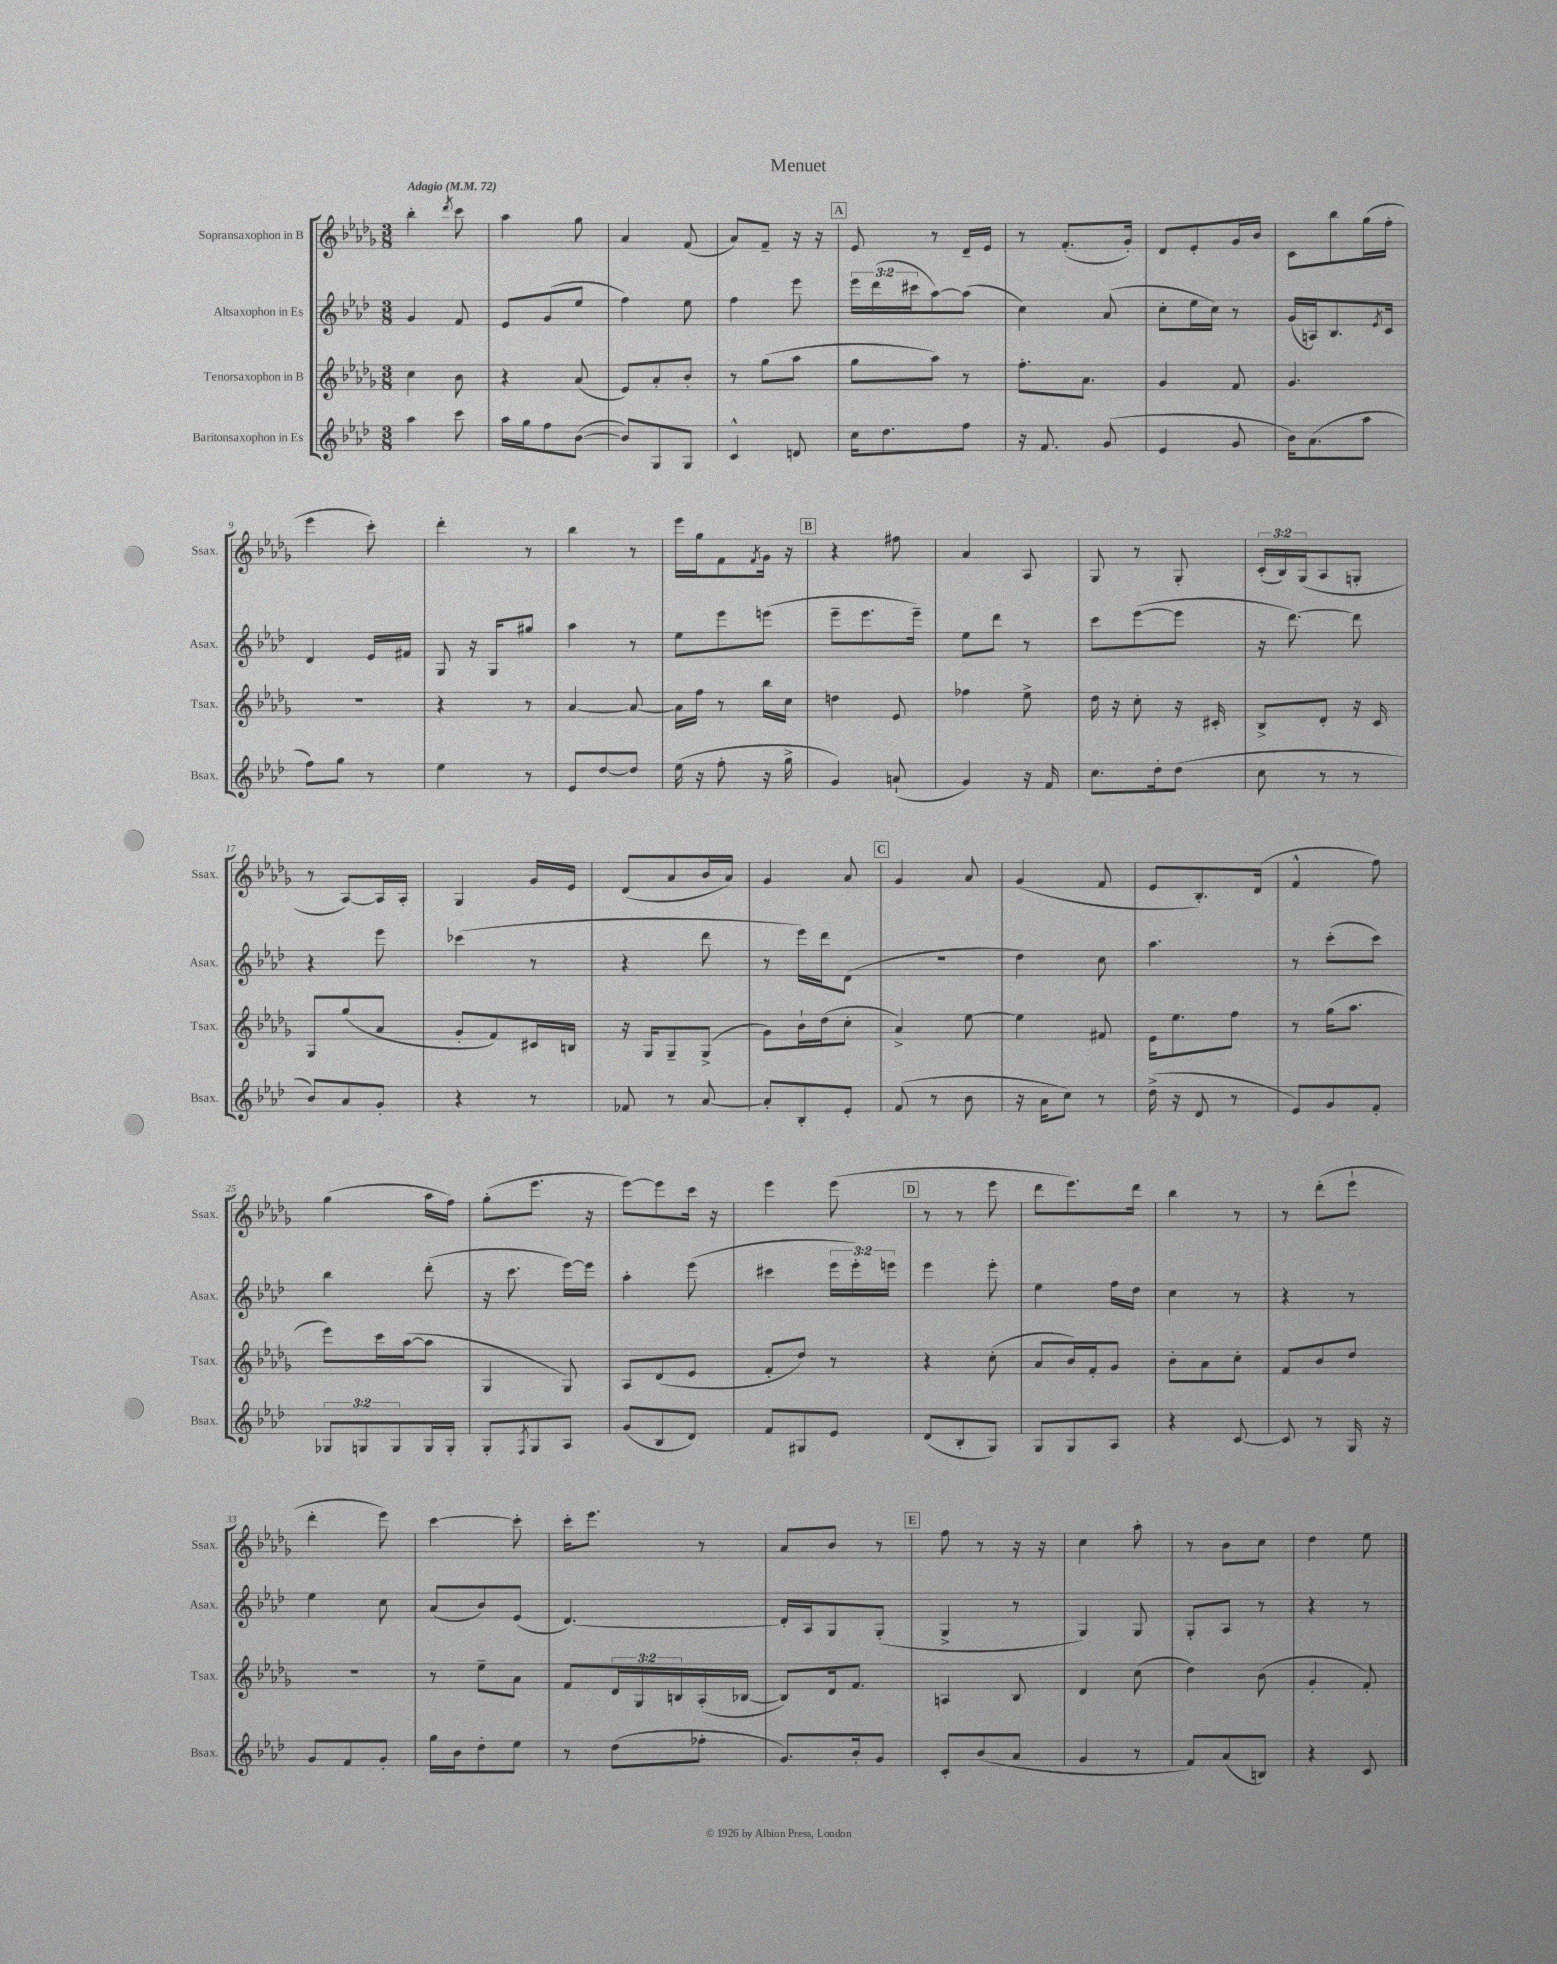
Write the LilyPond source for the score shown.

\header { title = "Menuet" }
<<
\new StaffGroup <<
\new Staff = "s0" \with { instrumentName = "Sopransaxophon in B" shortInstrumentName = "Ssax." } {
    \clef treble \key des \major \numericTimeSignature \time 3/8 \override Staff.TupletNumber.text = #tuplet-number::calc-fraction-text \tempo "Adagio" 4 = 72
    bes''4-. \acciaccatura { des'''8 } c'''8 |
    aes''4 ges''8 |
    aes'4 f'8( |
    aes'8) f'8-- r16 r16 |
    \mark \markup { \box "A" } ees'8 r8 des'16-- ees'16 |
    r8 f'8.-.( ges'16-.) |
    des'8 ees'8-. ges'16 bes'16 |
    c'8 bes''8 ges''16( f''16-. |
    ees'''4 c'''8-.) |
    des'''4-. r8 |
    bes''4 r8 |
    ees'''16 ges''16 f'8 \acciaccatura { f'8 } ges'16 r16 |
    \mark \markup { \box "B" } r4 fis''8 |
    aes'4 aes8 |
    ges8 r8 ges8-. |
    \tuplet 3/2 { c'16-.( bes16) ges16( } aes8 g8-. |
    r8 aes8~) aes16 aes16-. |
    ges4 ges'16 ees'16 |
    des'8( aes'8 bes'16 aes'16) |
    ges'4 aes'8 |
    \mark \markup { \box "C" } ges'4 aes'8 |
    ges'4( f'8 |
    ees'8 bes8.-.) des'16( |
    f'4-^ f''8) |
    ges''4( aes''16 f''16) |
    ges''8-.( ees'''8. r16 |
    ees'''8~) ees'''8 c'''16 r16 |
    ees'''4 ees'''8( |
    \mark \markup { \box "D" } r8 r8 ees'''8 |
    des'''8 ees'''8.) des'''16 |
    bes''4 r8 |
    r8 des'''8-.( ees'''8-! |
    des'''4-. ees'''8) |
    c'''4~ c'''8-. |
    c'''16-. ees'''8. r8 |
    aes'8 bes'8 r8 |
    \mark \markup { \box "E" } f''8 r8 r16 r16 |
    c''4 aes''8-. |
    r8 bes'8 c''8 |
    des''4 ees''8 \bar "|." |
}
\new Staff = "s1" \with { instrumentName = "Altsaxophon in Es" shortInstrumentName = "Asax." } {
    \clef treble \key aes \major \numericTimeSignature \time 3/8 \override Staff.TupletNumber.text = #tuplet-number::calc-fraction-text
    g'4 f'8 |
    ees'8 g'8( ees''8 |
    f''4) ees''8 |
    f''4 ees'''8 |
    \mark \markup { \box "A" } \tuplet 3/2 { ees'''16 des'''16( cis'''16 } aes''8~) aes''8( |
    c''4) aes'8( |
    c''8-. ees''16 c''16) r8 |
    g'16( a16) bes8. \acciaccatura { ees'8 } c'16 |
    des'4 ees'16 fis'16 |
    g8 r16 g16 gis''8 |
    aes''4 r8 |
    ees''8 ees'''8 e'''8( |
    \mark \markup { \box "B" } ees'''8-- ees'''8. ees'''16--) |
    ees''8 des'''8 r8 |
    c'''8 ees'''8~( ees'''8 |
    r16 des'''8.~) des'''8 |
    r4 ees'''8 |
    ces'''4( r8 |
    r4 des'''8 |
    r8 ees'''16) des'''16 des'8( |
    \mark \markup { \box "C" } R4. |
    des''4) c''8 |
    aes''4. |
    r8 c'''8-.( c'''8) |
    bes''4 des'''8-.( |
    r16 c'''8. ees'''16~) ees'''16 |
    aes''4-. ees'''8( |
    cis'''4 \tuplet 3/2 { ees'''16 ees'''16-.) e'''16 } |
    \mark \markup { \box "D" } ees'''4 ees'''8-. |
    ees''4 f''16 des''16 |
    c''4 r8 |
    r4 r8 |
    ees''4 c''8 |
    aes'8( bes'8) ees'8( |
    des'4.~) |
    des'16-. aes16 g8 g8-.( |
    \mark \markup { \box "E" } g4-> r8 |
    g4) g8 |
    g8-. aes8 r8 |
    r4 r8 \bar "|." |
}
\new Staff = "s2" \with { instrumentName = "Tenorsaxophon in B" shortInstrumentName = "Tsax." } {
    \clef treble \key des \major \numericTimeSignature \time 3/8 \override Staff.TupletNumber.text = #tuplet-number::calc-fraction-text
    c''4 bes'8 |
    r4 aes'8( |
    ees'8) aes'8-. bes'8-. |
    r8 ges''8( aes''8 |
    \mark \markup { \box "A" } ges''8 aes''8) r8 |
    f''8.-. aes'8. |
    ges'4 f'8 |
    ges'4. |
    r4. |
    r4 r8 |
    aes'4~ aes'8~ |
    aes'16 f''16 r8 bes''16 c''16 |
    \mark \markup { \box "B" } d''4 ees'8 |
    fes''4 ees''8-> |
    des''16 r16 c''8-. r16 cis'16-. |
    bes8-> des'8-. r16 c'16 |
    ges8 ges''8( aes'8 |
    ges'8-. f'8) cis'16 b16 |
    r16 ges16 ges8-- ges8->( |
    ges'8) bes'16-! des''16( c''8-. |
    \mark \markup { \box "C" } aes'4->) ees''8~ |
    ees''4 fis'8 |
    ees'16 ees''8. f''8 |
    r8 ges''16( aes''8. |
    ees'''8) c'''16 aes''16~( aes''8 |
    ges4 ges8) |
    aes8 des'8( ees'8 |
    f'8-. des''8) r8 |
    \mark \markup { \box "D" } r4 c''8-.( |
    aes'8 bes'16) f'16-. ges'8 |
    bes'8-. aes'8 c''8-. |
    f'8 bes'8 des''8 |
    R4. |
    r8 ees''8-- aes'8 |
    f'8 \tuplet 3/2 { des'16 ges16 b16 } aes16-.( bes16~ |
    bes8) des'16 f'8. |
    \mark \markup { \box "E" } a4 bes8 |
    des'4 c''8( |
    des''4) bes'8( |
    ges'4-. f'8-.) \bar "|." |
}
\new Staff = "s3" \with { instrumentName = "Baritonsaxophon in Es" shortInstrumentName = "Bsax." } {
    \clef treble \key aes \major \numericTimeSignature \time 3/8 \override Staff.TupletNumber.text = #tuplet-number::calc-fraction-text
    aes''4 c'''8 |
    aes''16 g''16 f''8 bes'8~( |
    bes'8) g8 g8 |
    c'4-^ d'8 |
    \mark \markup { \box "A" } c''16 des''8. f''8 |
    r16 f'8. g'8( |
    ees'4 g'8 |
    bes'16) aes'8.( aes''8 |
    f''8) g''8 r8 |
    ees''4 r8 |
    ees'8 des''8~ des''8 |
    ees''16( r16 f''8-. r16 g''16-> |
    \mark \markup { \box "B" } g'4) a'8-!( |
    g'4) r16 f'16 |
    c''8. des''16-. des''8( |
    c''8 r8 r8 |
    bes'8) aes'8 g'8-. |
    r4 r8 |
    fes'8 r8 aes'8~ |
    aes'8-. bes8-. ees'8-. |
    \mark \markup { \box "C" } f'8( r8 bes'8 |
    r16 aes'16 c''8) r8 |
    des''16->( r16 des'8 r8 |
    ees'8) g'8 f'8-. |
    \tuplet 3/2 { ges8 g8 g8 } g16 g16-. |
    g8-. \acciaccatura { f8 } g8 aes8 |
    g'8( bes8 des'8) |
    f'8 gis8 ees'8 |
    \mark \markup { \box "D" } des'8( bes8-. g8) |
    g8 g8 aes8 |
    r4 c'8~ |
    c'8 r8 g16 r16 |
    g'8 f'8 g'8-. |
    g''16 bes'16 des''8-. ees''8 |
    r8 des''8( fes''8-. |
    g'8.) bes'16-. g'8 |
    \mark \markup { \box "E" } c'8-. bes'8( aes'8 |
    g'4 r8 |
    f'8) aes'8( b8) |
    r4 c'8 \bar "|." |
}
>>
>>
